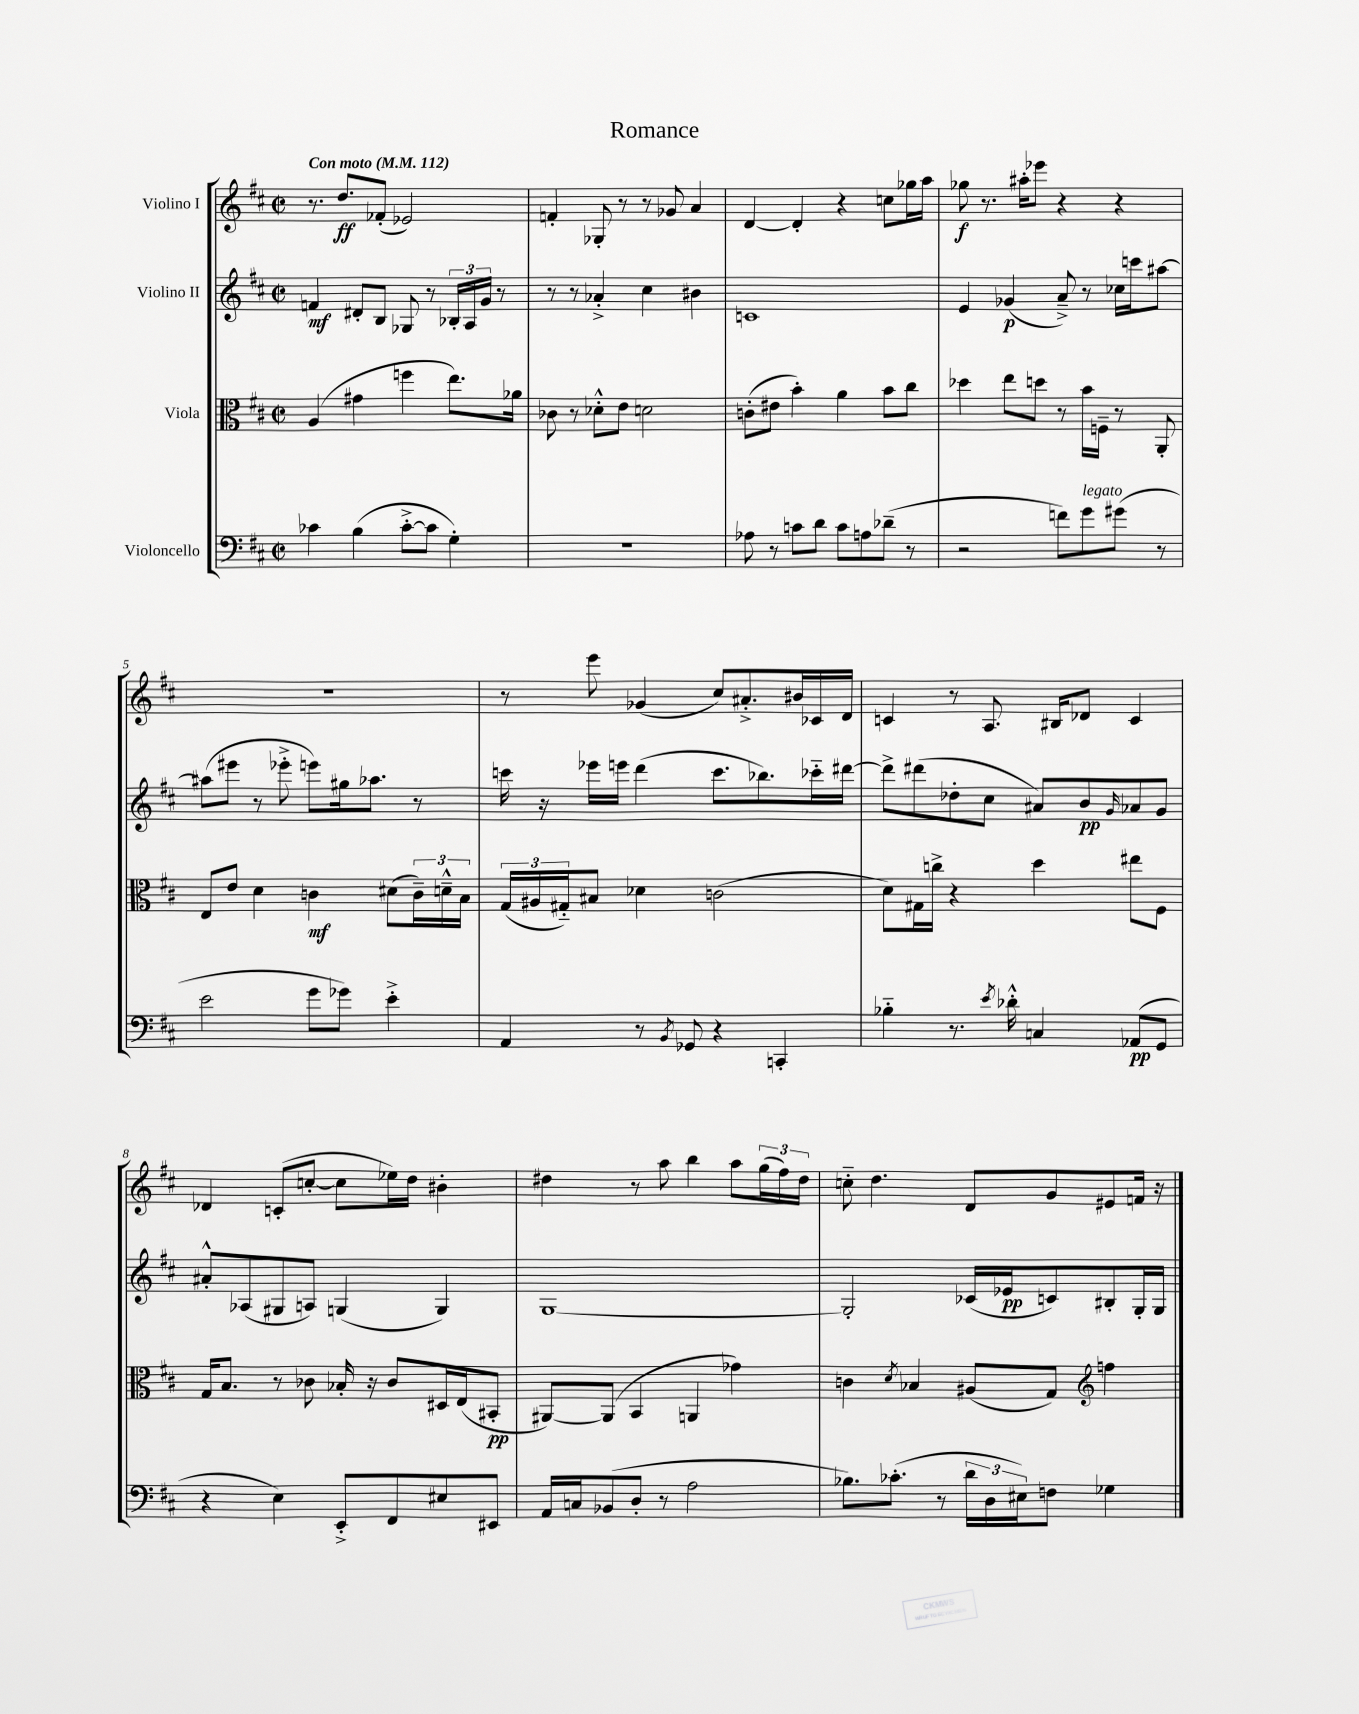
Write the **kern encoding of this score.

**kern	**dynam	**kern	**dynam	**kern	**dynam	**kern	**dynam
*part4	*part4	*part3	*part3	*part2	*part2	*part1	*part1
*staff4	*staff4	*staff3	*staff3	*staff2	*staff2	*staff1	*staff1
*I"Violoncello	*	*I"Viola	*	*I"Violino II	*	*I"Violino I	*
*clefF4	*	*clefC3	*	*clefG2	*	*clefG2	*
*k[f#c#]	*	*k[f#c#]	*	*k[f#c#]	*	*k[f#c#]	*
*M2/2	*	*M2/2	*	*M2/2	*	*M2/2	*
*met(c|)	*	*met(c|)	*	*met(c|)	*	*met(c|)	*
*MM112	*	*MM112	*	*MM112	*	*MM112	*
=1	=1	=1	=1	=1	=1	=1	=1
!	!	!	!	!	!	!LO:TX:a:B:t=Con moto	!
4c-X\	.	(4A/	.	4fn/	mf	8.r	.
.	.	.	.	.	.	8.dd/L	ff
(4B\	.	4g#X\	.	8d#X'/L	.	.	.
.	.	.	.	8B/J	.	(8f-X'/J	.
[8c-'^\L	.	4ffn\	.	8G-X/	.	2e-X/)	.
8c-\J]	.	.	.	8r	.	.	.
4G'\)	.	8.ee\L)	.	24B-X'/LL	.	.	.
.	.	.	.	24A/	.	.	.
.	.	.	.	24g/JJ	.	.	.
.	.	.	.	8r	.	.	.
.	.	16a-X\Jk	.	.	.	.	.
=2	=2	=2	=2	=2	=2	=2	=2
1r	.	8c-X\	.	8r	.	4fn'/	.
.	.	8r	.	8r	.	.	.
.	.	8d-X'^^\L	.	4a-X'^/	.	8G-X'/	.
.	.	8e\J	.	.	.	8r	.
.	.	2dn\	.	4cc#\	.	8r	.
.	.	.	.	.	.	8g-X/	.
.	.	.	.	4b#X\	.	4a/	.
=3	=3	=3	=3	=3	=3	=3	=3
8A-X\	.	(8cn'\L	.	1cn	.	[4d/	.
8r	.	8e#X\J	.	.	.	.	.
8cn\L	.	4b'\)	.	.	.	4d'/]	.
8d\J	.	.	.	.	.	.	.
8c\L	.	4a\	.	.	.	4r	.
8An\	.	.	.	.	.	.	.
(8d-X~\J	.	8b\L	.	.	.	8ccn\L	.
8r	.	8cc#\J	.	.	.	16gg-X\L	.
.	.	.	.	.	.	16aa\JJ	.
=4	=4	=4	=4	=4	=4	=4	=4
2r	.	4dd-X\	.	4e/	.	8gg-X\	f
.	.	.	.	.	.	8.r	.
.	.	8ee\L	.	(4g-X/	p	.	.
.	.	.	.	.	.	16aa#X'\KL	.
.	.	8ddn\J	.	.	.	8eee-X\J	.
8fn\L)	.	8r	.	8a~^/)	.	4r	.
!LO:TX:a:i:t=legato	!	!	!	!	!	!	!
8g\	.	16b\LL	.	8r	.	.	.
.	.	16Fn~\JJ	.	.	.	.	.
(8g#X\J	.	8r	.	16cc-X\LL	.	4r	.
.	.	.	.	16cccn\J	.	.	.
8r	.	8AA'/	.	[8aa#X\J	.	.	.
!!LO:LB:g=z
=5	=5	=5	=5	=5	=5	=5	=5
2e\	.	8E/L	.	(8aa#X\L]	.	1r	.
.	.	8e/J	.	8eee#X\J	.	.	.
.	.	4d\	.	8r	.	.	.
.	.	.	.	8eee-X'^\	.	.	.
8g\L	.	4cn\	mf	8eeen\L)	.	.	.
8g-X\J)	.	.	.	16gg#X\k	.	.	.
.	.	.	.	8.aa-X\J	.	.	.
4e'^\	.	(8d#X\L	.	.	.	.	.
.	.	24c~\L)	.	8r	.	.	.
.	.	24dn~^^\	.	.	.	.	.
.	.	24B\JJ	.	.	.	.	.
=6	=6	=6	=6	=6	=6	=6	=6
4AA/	.	(24G/LL	.	16cccn\	.	8r	.
.	.	24A#X/	.	.	.	.	.
.	.	.	.	16r	.	.	.
.	.	24G#X/J)	.	.	.	.	.
.	.	8B#X/J	.	16eee-X\LL	.	8eee\	.
.	.	.	.	16eeen\JJ	.	.	.
8r	.	4d-X\	.	(4ddd\	.	(4g-X/	.
8qBB/	.	.	.	.	.	.	.
8GG-X/	.	.	.	.	.	.	.
4r	.	(2cn\	.	8.ccc\L	.	8cc#/L)	.
.	.	.	.	.	.	8.a#X'^/	.
.	.	.	.	8.bb-X\)	.	.	.
4CCn'/	.	.	.	.	.	.	.
.	.	.	.	.	.	16b#X/L	.
.	.	.	.	16ccc-X\L	.	16c-X/	.
.	.	.	.	[16ddd#X\JJ	.	16d/JJ	.
=7	=7	=7	=7	=7	=7	=7	=7
4B-X\	.	8d\L)	.	8ddd#^\L]	.	4cn/	.
.	.	16G#X\L	.	(8ddd#X\	.	.	.
.	.	16ccn^\JJ	.	.	.	.	.
8.r	.	4r	.	8dd-X'\	.	8r	.
.	.	.	.	8cc#\J	.	8.A/	.
8qe/	.	.	.	.	.	.	.
16d-X'^^\	.	.	.	.	.	.	.
4Cn/	.	4dd\	.	8a#X/L)	.	.	.
.	.	.	.	.	.	16B#X/KL	.
.	.	.	.	8b/	pp	8d-X/J	.
.	.	.	.	16qqg/	.	.	.
(8AA-X/L	pp	8ee#X\L	.	8a-X/	.	4c/	.
8GG/J	.	8F#\J	.	8g/J	.	.	.
!!LO:LB:g=z
=8	=8	=8	=8	=8	=8	=8	=8
4r	.	16G/KL	.	8a#X'^^/L	.	4d-X/	.
.	.	8.B/J	.	.	.	.	.
.	.	.	.	(8A-X/	.	.	.
4E\)	.	8r	.	8G#X/	.	(8cn'/L	.
.	.	8c-X\	.	8An/J)	.	[8ccn'/J	.
8EE'^/L	.	16B-X'/	.	(4Gn/	.	8cc\L]	.
.	.	16r	.	.	.	.	.
8FF#/	.	8c-/L	.	.	.	16ee-X\L)	.
.	.	.	.	.	.	16dd\JJ	.
8E#X/	.	16D#X/L	.	4G/)	.	4b#X'\	.
.	.	(16E/J	.	.	.	.	.
8EE#X/J	.	8BB#X'/J	pp	.	.	.	.
=9	=9	=9	=9	=9	=9	=9	=9
16AA/LL	.	[8AA#X/L)	.	[1G	.	4dd#X\	.
16Cn/J	.	.	.	.	.	.	.
(8BB-X/	.	(8AA#/J]	.	.	.	.	.
8D'/J	.	4BB/	.	.	.	8r	.
8r	.	.	.	.	.	8aa\	.
2A\	.	4AAn/	.	.	.	4bb\	.
.	.	4g-X\)	.	.	.	8aa\L	.
.	.	.	.	.	.	(24gg\L	.
.	.	.	.	.	.	24ff#\)	.
.	.	.	.	.	.	24dd#\JJ	.
=10	=10	=10	=10	=10	=10	=10	=10
8.B-X\L)	.	4cn\	.	2G'/]	.	8ccn\	.
.	.	.	.	.	.	4.dd\	.
(8.c-X'\J	.	.	.	.	.	.	.
.	.	8qd/	.	.	.	.	.
.	.	4B-X/	.	.	.	.	.
8r	.	.	.	.	.	.	.
24d\LL	.	(8A#X/L	.	(16c-X/LL	.	8d/L	.
24D\	.	.	.	.	.	.	.
.	.	.	.	16e-X/J	pp	.	.
24E#X\J)	.	.	.	.	.	.	.
8Fn\J	.	8G/J)	.	8cn/)	.	8g/	.
*	*	*clefG2	*	*	*	*	*
4G-X\	.	4ffn\	.	8B#X'/	.	8e#X/	.
.	.	.	.	16G'/L	.	16fn/Jk	.
.	.	.	.	16G/JJ	.	16r	.
==	==	==	==	==	==	==	==
*-	*-	*-	*-	*-	*-	*-	*-
